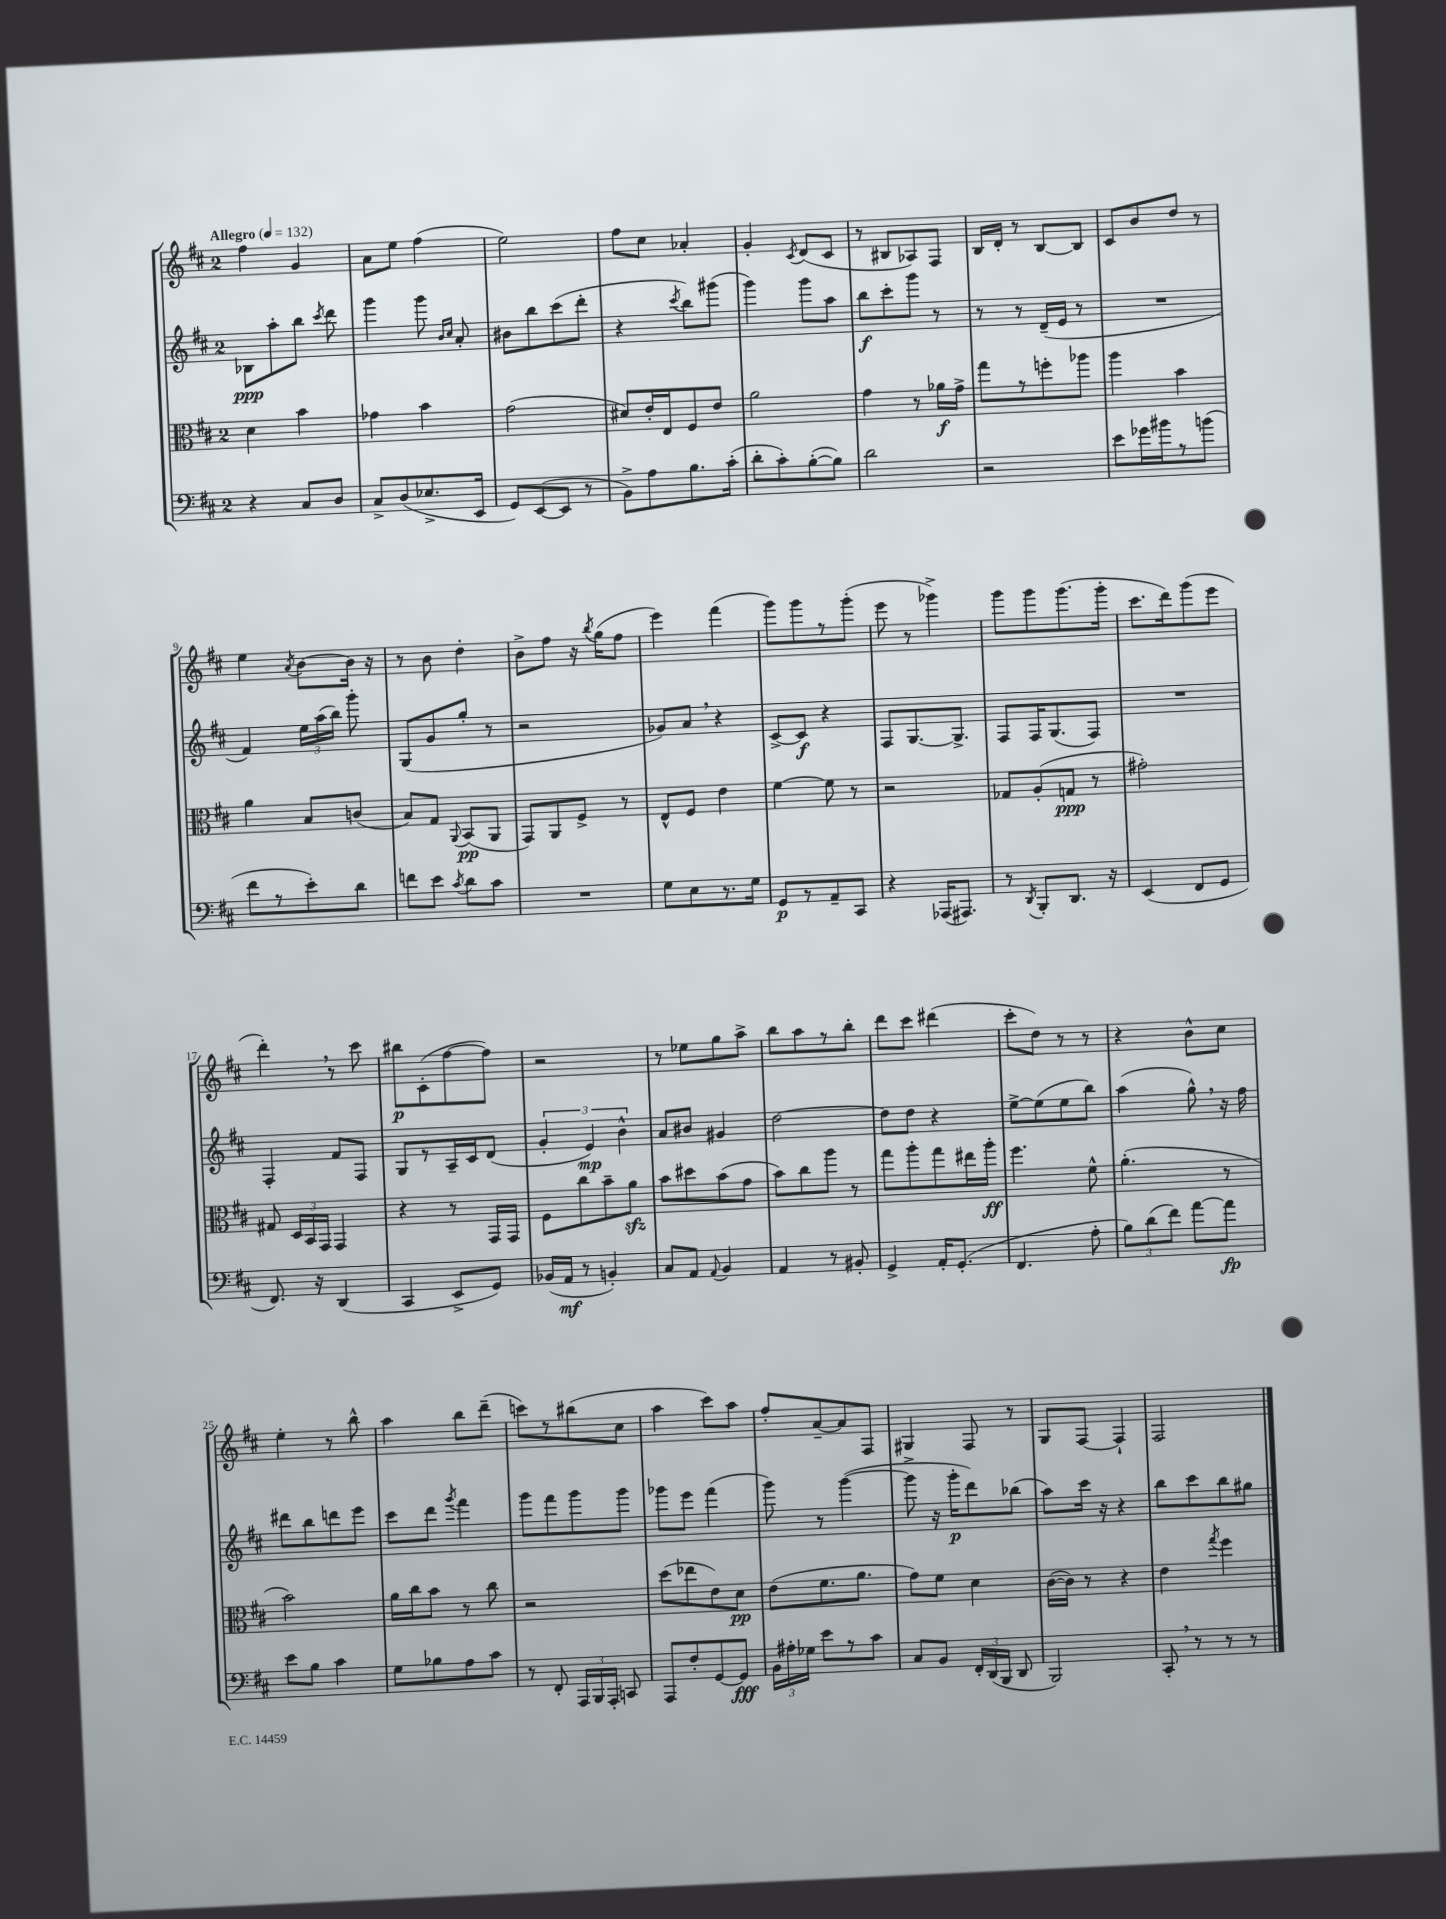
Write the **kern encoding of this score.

**kern	**dynam	**kern	**dynam	**kern	**dynam	**kern	**dynam
*part4	*part4	*part3	*part3	*part2	*part2	*part1	*part1
*staff4	*staff4	*staff3	*staff3	*staff2	*staff2	*staff1	*staff1
*clefF4	*	*clefC3	*	*clefG2	*	*clefG2	*
*k[f#c#]	*	*k[f#c#]	*	*k[f#c#]	*	*k[f#c#]	*
*M2/4	*	*M2/4	*	*M2/4	*	*M2/4	*
*MM132	*	*MM132	*	*MM132	*	*MM132	*
=1	=1	=1	=1	=1	=1	=1	=1
!	!	!	!	!	!	!LO:TX:a:B:t=Allegro	!
4r	.	4d\	.	8B-X\L	ppp	4ff#\	.
.	.	.	.	8aa'\	.	.	.
8C#/L	.	4b\	.	8bb\J	.	4g/	.
.	.	.	.	8qccc#/	.	.	.
8D/J	.	.	.	8ddd\	.	.	.
=2	=2	=2	=2	=2	=2	=2	=2
8C#^/L	.	4g-X\	.	4ggg\	.	8a\L	.
(8D/	.	.	.	.	.	8ee\J	.
8.E-X^/	.	4b\	.	8ggg\	.	(4ff#\	.
.	.	.	.	16qqb/LL	.	.	.
.	.	.	.	16qqcc#/JJ	.	.	.
.	.	.	.	8a'/	.	.	.
16EE/Jk	.	.	.	.	.	.	.
=3	=3	=3	=3	=3	=3	=3	=3
8GG/L)	.	(2g\	.	8b#X\L	.	2ee\)	.
([8EE/	.	.	.	8bb\	.	.	.
8EE/J]	.	.	.	(8ccc#\	.	.	.
8r	.	.	.	8ddd'\J	.	.	.
=4	=4	=4	=4	=4	=4	=4	=4
8BB^\L)	.	8d#X/L)	.	4r	.	8ff#\L	.
8A\	.	16e'/L	.	.	.	8cc#\J	.
.	.	16E/J	.	.	.	.	.
.	.	.	.	8qccc#/	.	.	.
8.B\	.	8F#/	.	8bb\L)	.	4a-X'/	.
.	.	8e/J	.	(8ggg#X\J	.	.	.
(16c#'\Jk	.	.	.	.	.	.	.
=5	=5	=5	=5	=5	=5	=5	=5
8d'\L	.	2a\	.	4ggg\)	.	4g'/	.
8c#'\)	.	.	.	.	.	.	.
.	.	.	.	.	.	8qc#/	.
([8B'\	.	.	.	8ggg\L	.	(8d/L	.
8B\J])	.	.	.	8aa\J	.	8c#/J	.
=6	=6	=6	=6	=6	=6	=6	=6
2d\	.	4g\	.	8bb\L	f	8r	.
.	.	.	.	8ccc#'\	.	8B#X/L	.
.	.	8r	.	8ggg\J	.	8A-X/)	.
.	.	16a-X\LL	f	8r	.	8F#/J	.
.	.	16g^\JJ	.	.	.	.	.
=7	=7	=7	=7	=7	=7	=7	=7
2r	.	8gg\L	.	8r	.	16B/LL	.
.	.	.	.	.	.	16d'/JJ	.
.	.	8r	.	8r	.	8r	.
.	.	8ffn'\	.	(16d~/LL	.	[8B/L	.
.	.	.	.	16e/JJ	.	.	.
.	.	8aa-X\J	.	8r	.	8B/J]	.
=8	=8	=8	=8	=8	=8	=8	=8
8e\L	.	4aa\	.	2r	.	8c#/L	.
16g-X\L	.	.	.	.	.	8b/	.
16b#X\J	.	.	.	.	.	.	.
8r	.	4b\	.	.	.	8dd/J	.
(8bn\J	.	.	.	.	.	8r	.
!!LO:LB:g=z
=9	=9	=9	=9	=9	=9	=9	=9
8f#\L	.	4a\	.	4f#/)	.	4ee\	.
8r	.	.	.	.	.	.	.
.	.	.	.	.	.	8qa/	.
8e'\)	.	8B/L	.	24ee\LL	.	[8b\L	.
.	.	.	.	(24aa\	.	.	.
.	.	.	.	24bb\JJ)	.	.	.
8d\J	.	(8cn/J	.	8ggg'\	.	16b\Jk]	.
.	.	.	.	.	.	16r	.
=10	=10	=10	=10	=10	=10	=10	=10
8fn\L	.	8B/L)	.	(8G/L	.	8r	.
8e\J	.	8G/J	.	8g/	.	8b\	.
8qc#/	.	8qqAA/	.	.	.	.	.
8d\L	.	(8BB/L	pp	8gg'/J	.	4dd'\	.
8c#\J	.	8AA/J	.	8r	.	.	.
=11	=11	=11	=11	=11	=11	=11	=11
2r	.	8GG/L)	.	2r	.	8b^\L	.
.	.	8AA/	.	.	.	8ff#\J	.
.	.	8F#^/J	.	.	.	16r	.
.	.	.	.	.	.	8qbb/	.
.	.	.	.	.	.	(16gg\KL	.
.	.	8r	.	.	.	8ff#\J	.
=12	=12	=12	=12	=12	=12	=12	=12
8G\L	.	8E^^/L	.	8g-X/L)	.	4eee\)	.
8E\	.	8F#/J	.	8a,/J	.	.	.
8.r	.	4e\	.	4r	.	(4fff#\	.
16G\Jk	.	.	.	.	.	.	.
=13	=13	=13	=13	=13	=13	=13	=13
8GG/L	p	[4f#\	.	[8c#^/L	.	8ggg\L)	.
8r	.	.	.	8c#/J]	f	8ggg\	.
8AA~/	.	8f#\]	.	4r	.	8r	.
8CC#/J	.	8r	.	.	.	(8ggg'\J	.
=14	=14	=14	=14	=14	=14	=14	=14
4r	.	2r	.	8F#/L	.	8eee\	.
.	.	.	.	[8.G/	.	8r	.
(16AAA-X/KL	.	.	.	.	.	4ggg-X^\)	.
8.AAA#X/J)	.	.	.	8.G^/J]	.	.	.
=15	=15	=15	=15	=15	=15	=15	=15
8r	.	8G-X/L	.	8F#/L	.	8ggg\L	.
8qDD/	.	.	.	.	.	.	.
8BBB'/L	.	(8A'/	.	16F#/K	.	8ggg\	.
.	.	.	.	(8.G/	.	.	.
8.DD/J	.	8Gn/J	ppp	.	.	(8.ggg\	.
.	.	8r	.	8F#/J)	.	.	.
16r	.	.	.	.	.	16ggg'\Jk	.
=16	=16	=16	=16	=16	=16	=16	=16
(4EE/	.	2g#X'\)	.	2r	.	8.ccc#\L	.
.	.	.	.	.	.	16ddd\k)	.
8FF#/L	.	.	.	.	.	(8ggg\	.
8GG/J	.	.	.	.	.	8eee\J	.
!!LO:LB:g=z
=17	=17	=17	=17	=17	=17	=17	=17
8.FF#/)	.	8G#X/	.	4F#'/	.	4ddd',\)	.
.	.	24D/LL	.	.	.	.	.
.	.	24BB/	.	.	.	.	.
16r	.	.	.	.	.	.	.
.	.	24GG/JJ	.	.	.	.	.
(4DD/	.	4GG/	.	8f#/L	.	8r	.
.	.	.	.	8F#/J	.	8ccc#\	.
=18	=18	=18	=18	=18	=18	=18	=18
4CC#/	.	4r	.	8G/L	.	8bb#X\L	p
.	.	.	.	8r	.	(8c#'\	.
8EE^/L	.	8r	.	16A~/L	.	[8ff#\	.
.	.	.	.	16c#/J	.	.	.
8GG/J)	.	16GG/LL	.	(8d/J	.	8ff#\J])	.
.	.	16GG/JJ	.	.	.	.	.
=19	=19	=19	=19	=19	=19	=19	=19
(16BB-X/LL	.	8F#\L	.	6g'/	.	2r	.
16AA/JJ	mf	.	.	.	.	.	.
8r	.	8cc#\	.	.	.	.	.
.	.	.	.	6e/)	mp	.	.
4BBn'/)	.	8b~\	.	.	.	.	.
.	.	.	.	6b^^\	.	.	.
.	.	8azz\J	.	.	.	.	.
=20	=20	=20	=20	=20	=20	=20	=20
8C#/L	.	8b\L	.	8a/L	.	8r	.
8AA/J	.	8dd#X\	.	8b#X/J	.	8ee-X\L	.
8qqAA/	.	.	.	.	.	.	.
4BB/	.	(8b\	.	4g#X/	.	8gg\	.
.	.	8g\J	.	.	.	8aa^\J	.
=21	=21	=21	=21	=21	=21	=21	=21
4AA/	.	8b\L)	.	[2dd\	.	8bb\L	.
.	.	8cc#\	.	.	.	8aa\	.
8r	.	8aa\J	.	.	.	8r	.
8BB#X'/	.	8r	.	.	.	8bb'\J	.
=22	=22	=22	=22	=22	=22	=22	=22
4GG^/	.	8gg\L	.	8dd\L]	.	8ddd\L	.
.	.	8aa'\	.	8dd\J	.	8ccc#\J	.
16AA'/KL	.	8gg\	.	4r	.	(4ddd#X\	.
(8.GG'/J	.	.	.	.	.	.	.
.	.	16ee#X\L	.	.	.	.	.
.	.	16aa'\JJ	ff	.	.	.	.
=23	=23	=23	=23	=23	=23	=23	=23
4.FF#/	.	4.ff#\	.	[8ee^\L	.	8ccc#'\L	.
.	.	.	.	(8ee\]	.	8dd\J)	.
.	.	.	.	8ee\	.	8r	.
8A'\	.	8f#^^\	.	8bb\J)	.	8r	.
=24	=24	=24	=24	=24	=24	=24	=24
12B\L)	.	(4.a'\	.	(4aa\	.	4r	.
(12d\	.	.	.	.	.	.	.
12f#\J)	.	.	.	.	.	.	.
[8a\L	.	.	.	8gg^^,\)	.	8b^^\L	.
8a\J]	fp	8r	.	16r	.	8cc#\J	.
.	.	.	.	16ff#\	.	.	.
!!LO:LB:g=z
=25	=25	=25	=25	=25	=25	=25	=25
8e\L	.	2b\)	.	8ddd#X\L	.	4ee'\	.
8B\J	.	.	.	8bb\	.	.	.
4c#\	.	.	.	8dddn\	.	8r	.
.	.	.	.	8eee\J	.	8bb^^\	.
=26	=26	=26	=26	=26	=26	=26	=26
8G\L	.	16a\LL	.	8ccc#\L	.	4aa\	.
.	.	16cc#\J	.	.	.	.	.
8B-X\	.	8b\J	.	8ddd\J	.	.	.
.	.	.	.	8qggg/	.	.	.
8A\	.	8r	.	4fff#\	.	8bb\L	.
8c#\J	.	8cc#\	.	.	.	(8ddd~\J	.
=27	=27	=27	=27	=27	=27	=27	=27
8r	.	2r	.	8ggg\L	.	8cccn\L)	.
8FF#'/	.	.	.	8fff#\	.	8r	.
24AAA/LL	.	.	.	8ggg\	.	(8bb#X\	.
24BBB/	.	.	.	.	.	.	.
24AAA'/JJ	.	.	.	.	.	.	.
8CCn/	.	.	.	8ggg\J	.	8cc#\J	.
=28	=28	=28	=28	=28	=28	=28	=28
8AAA/L	.	(8dd\L	.	8ggg-X\L	.	4aa\	.
8F#'/	.	8ee-X\	.	8eee\J	.	.	.
[8GG/	.	8e\)	.	(4fff#\	.	8ccc#\L)	.
8GG/J]	fff	8d\J	pp	.	.	8aa\J	.
=29	=29	=29	=29	=29	=29	=29	=29
24BB\LL	.	(8e\L	.	8ggg\)	.	8ff#'/L	.
24A#X'\	.	.	.	.	.	.	.
24G-X\JJ	.	.	.	.	.	.	.
8e\L	.	8.f#\	.	8r	.	[8a~/	.
8r	.	.	.	([4ggg\	.	8a/]	.
.	.	8.a\J	.	.	.	.	.
8c#\J	.	.	.	.	.	8F#/J	.
=30	=30	=30	=30	=30	=30	=30	=30
8C#/L	.	8g\L)	.	8ggg^\]	.	4G#X/	.
8BB/J	.	8f#\J	.	16r	.	.	.
.	.	.	.	16ggg'\KL	p	.	.
24FF#'/LL	.	4d\	.	8ddd\)	.	8F#/	.
(24DD/	.	.	.	.	.	.	.
24BBB/JJ	.	.	.	.	.	.	.
8DD/	.	.	.	(8bb-X\J	.	8r	.
=31	=31	=31	=31	=31	=31	=31	=31
2BBB/)	.	([16c#\LL	.	8aa\L)	.	8G/L	.
.	.	16c#\JJ])	.	.	.	.	.
.	.	8r	.	16ccc#\Jk	.	[8F#/J	.
.	.	.	.	16r	.	.	.
.	.	4r	.	4r	.	4F#`/]	.
=32	=32	=32	=32	=32	=32	=32	=32
8CC#',/	.	4e\	.	8bb\L	.	2F#/	.
8r	.	.	.	8ccc#\	.	.	.
.	.	8qgg/	.	.	.	.	.
8r	.	4ff#\	.	8bb\	.	.	.
8r	.	.	.	8gg#X\J	.	.	.
==	==	==	==	==	==	==	==
*-	*-	*-	*-	*-	*-	*-	*-
